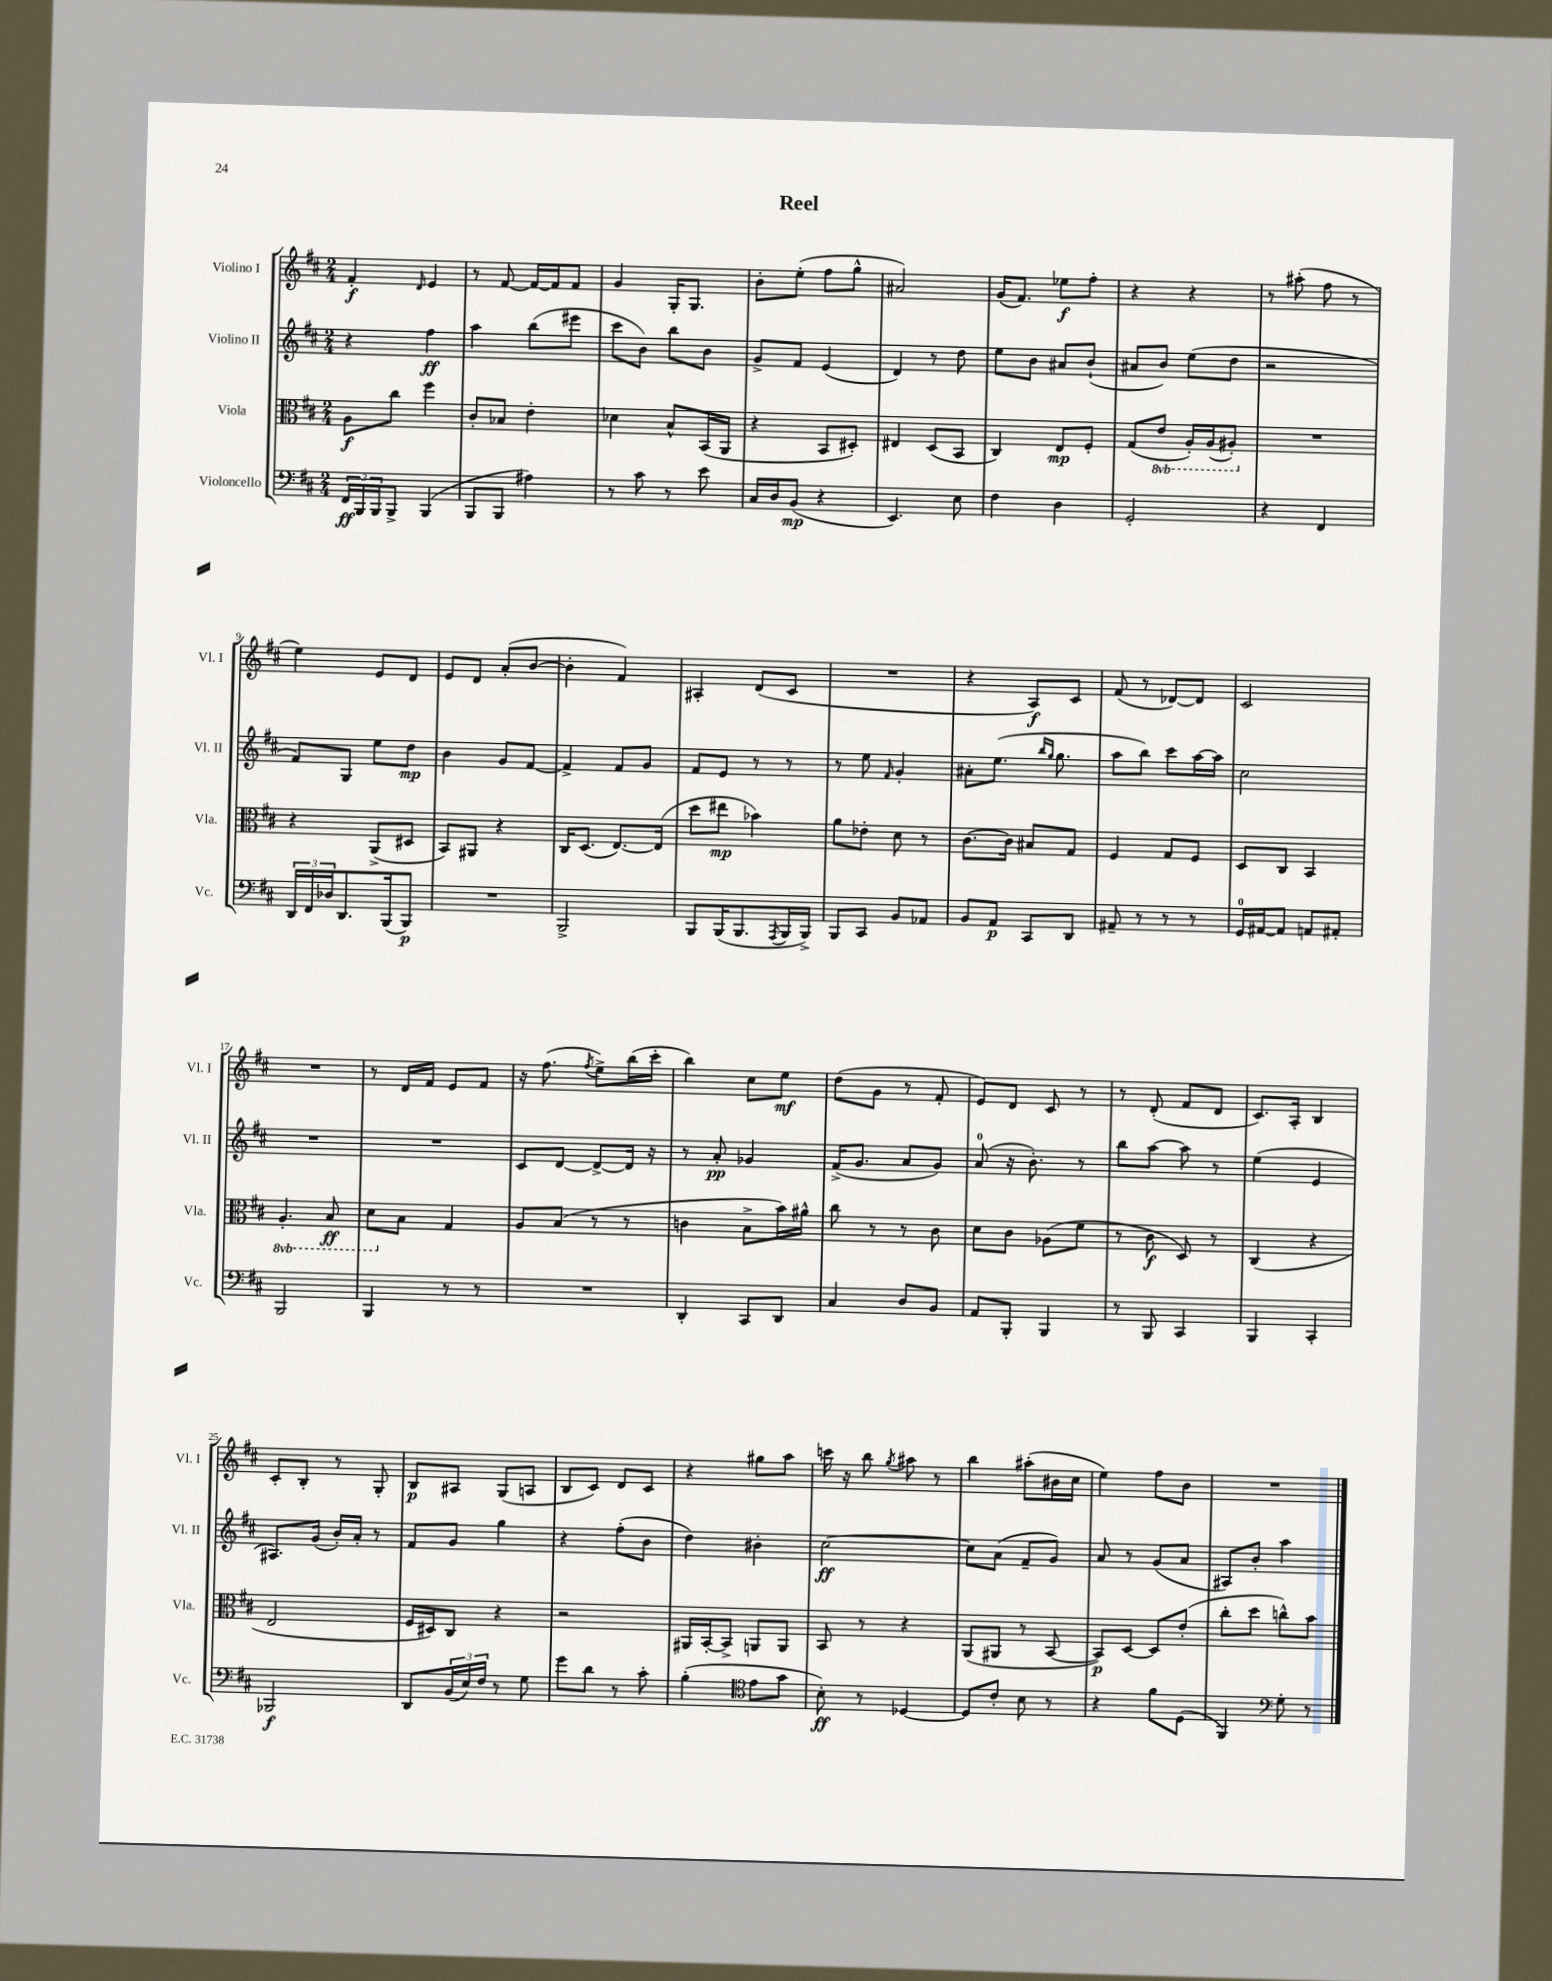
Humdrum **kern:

**kern	**dynam	**kern	**dynam	**kern	**dynam	**kern	**dynam
*part4	*part4	*part3	*part3	*part2	*part2	*part1	*part1
*staff4	*staff4	*staff3	*staff3	*staff2	*staff2	*staff1	*staff1
*I"Violoncello	*	*I"Viola	*	*I"Violino II	*	*I"Violino I	*
*I'Vc.	*	*I'Vla.	*	*I'Vl. II	*	*I'Vl. I	*
*clefF4	*	*clefC3	*	*clefG2	*	*clefG2	*
*k[f#c#]	*	*k[f#c#]	*	*k[f#c#]	*	*k[f#c#]	*
*M2/4	*	*M2/4	*	*M2/4	*	*M2/4	*
=1	=1	=1	=1	=1	=1	=1	=1
24FF#/LL	ff	8A\L	f	4r	.	4f#'/	f
24BBB/	.	.	.	.	.	.	.
24BBB/J	.	.	.	.	.	.	.
8BBB^/J	.	8cc#\J	.	.	.	.	.
.	.	.	.	.	.	16qqd/	.
(4BBB/	.	4ff#\	.	4ff#\	ff	4e/	.
=2	=2	=2	=2	=2	=2	=2	=2
8BBB/L	.	8c#'/L	.	4aa\	.	8r	.
8BBB/J	.	8B-X/J	.	.	.	[8f#/	.
4A#X\)	.	4e'\	.	(8bb\L	.	16f#/LL_	.
.	.	.	.	.	.	16f#/J]	.
.	.	.	.	8eee#X\J	.	8f#/J	.
=3	=3	=3	=3	=3	=3	=3	=3
8r	.	4d-X\	.	8ccc#\L	.	4g/	.
8c#\	.	.	.	8b\J)	.	.	.
8r	.	8B^^/L	.	8bb\L	.	16G'/KL	.
.	.	.	.	.	.	8.G/J	.
8e\	.	(16BB/L	.	8b\J	.	.	.
.	.	16AA/JJ	.	.	.	.	.
=4	=4	=4	=4	=4	=4	=4	=4
16C#/LL	.	4r	.	8g^/L	.	8b'\L	.
16D/J	.	.	.	.	.	.	.
(8BB/J	mp	.	.	8f#/J	.	(8ee'\J	.
4r	.	8BB/L	.	(4e/	.	8ff#\L	.
.	.	8D#X'/J)	.	.	.	8gg^^\J	.
=5	=5	=5	=5	=5	=5	=5	=5
4.EE/)	.	4E#X/	.	4d/)	.	2a#X/)	.
.	.	(8D/L	.	8r	.	.	.
8E\	.	8BB/J	.	8dd\	.	.	.
=6	=6	=6	=6	=6	=6	=6	=6
4F#\	.	4C#/)	.	8ee\L	.	(16g/KL	.
.	.	.	.	.	.	8.f#/J)	.
.	.	.	.	8b\J	.	.	.
4D\	.	8E/L	mp	8a#X/L	.	8ee-X\L	f
.	.	8F#'/J	.	(8b`/J	.	8ff#'\J	.
=7	=7	=7	=7	=7	=7	=7	=7
2GG'/	.	(8G/L	.	8a#X/L	.	4r	.
*	*	*8ba	*	*	*	*	*
.	.	8E/J	.	8b/J)	.	.	.
.	.	16AA'/LL)	.	(8ee\L	.	4r	.
.	.	(16AA/J	.	.	.	.	.
.	.	8AA#X'/J)	.	8dd\J	.	.	.
=8	=8	=8	=8	=8	=8	=8	=8
*	*	*X8ba	*	*	*	*	*
4r	.	2r	.	2r	.	8r	.
.	.	.	.	.	.	(8aa#X'\	.
4FF#/	.	.	.	.	.	8ff#\	.
.	.	.	.	.	.	8r	.
!!LO:LB:g=z
=9	=9	=9	=9	=9	=9	=9	=9
24DD/LL	.	4r	.	8f#/L)	.	4ee\)	.
24FF#/	.	.	.	.	.	.	.
24D-X/J	.	.	.	.	.	.	.
8.DD/	.	.	.	8G/J	.	.	.
.	.	(8AA^/L	.	8ee\L	.	8e/L	.
(16BBB/k	.	.	.	.	.	.	.
8BBB/J)	p	8D#X/J	.	8dd\J	mp	8d/J	.
=10	=10	=10	=10	=10	=10	=10	=10
2r	.	8BB/L)	.	4b\	.	8e/L	.
.	.	8AA#X/J	.	.	.	8d/J	.
.	.	4r	.	8g/L	.	(8a'/L	.
.	.	.	.	[8f#/J	.	[8b/J	.
=11	=11	=11	=11	=11	=11	=11	=11
2BBB^/	.	16C#/KL	.	4f#^/]	.	4b'\]	.
.	.	(8.D/J	.	.	.	.	.
.	.	[8.E/L)	.	8f#/L	.	4f#/)	.
.	.	.	.	8g/J	.	.	.
.	.	(16E/Jk]	.	.	.	.	.
=12	=12	=12	=12	=12	=12	=12	=12
8BBB/L	.	8dd\L	.	8f#/L	.	4A#X'/	.
(16BBB/K	.	8ee#X\J	mp	8e/J	.	.	.
8.BBB/	.	.	.	.	.	.	.
.	.	4b-X\)	.	8r	.	(8d/L	.
8qAAA/	.	.	.	.	.	.	.
16BBB/L	.	.	.	8r	.	8c#/J	.
16BBB^/JJ)	.	.	.	.	.	.	.
=13	=13	=13	=13	=13	=13	=13	=13
8BBB/L	.	8a\L	.	8r	.	2r	.
8CC#/J	.	8e-X'\J	.	8ee\	.	.	.
.	.	.	.	16qqf#/	.	.	.
8BB/L	.	8d\	.	4g'/	.	.	.
8AA-X/J	.	8r	.	.	.	.	.
=14	=14	=14	=14	=14	=14	=14	=14
8BB/L	.	[8.c#\L	.	8a#X'\L	.	4r	.
8AA/J	p	.	.	(8.ee\J	.	.	.
.	.	16c#\Jk]	.	.	.	.	.
8CC#/L	.	8B#X/L	.	.	.	8A/L)	f
.	.	.	.	16qqbb/LL	.	.	.
.	.	.	.	16qqgg/JJ	.	.	.
.	.	.	.	8.gg\	.	.	.
8DD/J	.	8G/J	.	.	.	8c#/J	.
=15	=15	=15	=15	=15	=15	=15	=15
8AA#X~/	.	4F#/	.	8aa\L	.	(8f#/	.
8r	.	.	.	8bb\J)	.	8r	.
8r	.	8G/L	.	8ccc#\L	.	[8d-X/L)	.
8r	.	8F#/J	.	[16aa\L	.	8d-/J]	.
.	.	.	.	16aa\JJ]	.	.	.
=16	=16	=16	=16	=16	=16	=16	=16
16GG/LL	.	8D/L	.	2cc#\	.	2c#/	.
[16AA#X/J	.	.	.	.	.	.	.
8AA#/J]	.	8C#/J	.	.	.	.	.
8AAn/L	.	4BB/	.	.	.	.	.
8AA#X'/J	.	.	.	.	.	.	.
!!LO:LB:g=z
=17	=17	=17	=17	=17	=17	=17	=17
*	*	*8ba	*	*	*	*	*
2BBB/	.	4.AA'/	.	2r	.	2r	.
.	.	8BB/	ff	.	.	.	.
=18	=18	=18	=18	=18	=18	=18	=18
4BBB/	.	8D\L	.	2r	.	8r	.
*	*	*X8ba	*	*	*	*	*
.	.	8B\J	.	.	.	16d/LL	.
.	.	.	.	.	.	16f#/JJ	.
8r	.	4G/	.	.	.	8e/L	.
8r	.	.	.	.	.	8f#/J	.
=19	=19	=19	=19	=19	=19	=19	=19
2r	.	8A/L	.	8c#/L	.	16r	.
.	.	.	.	.	.	(8.ff#\	.
.	.	(8B/J	.	[8d/J	.	.	.
.	.	.	.	.	.	8qff#/	.
.	.	8r	.	8d^/L_	.	8ee^\L)	.
.	.	8r	.	16d/Jk]	.	(16bb\L	.
.	.	.	.	16r	.	16ccc#'\JJ	.
=20	=20	=20	=20	=20	=20	=20	=20
4DD'/	.	4cn\	.	8r	.	4bb\)	.
.	.	.	.	8a'/	pp	.	.
8CC#/L	.	8B^\L	.	4g-X/	.	8cc#\L	.
8DD/J	.	16b\L)	.	.	.	8ee\J	mf
.	.	16a#X^^\JJ	.	.	.	.	.
=21	=21	=21	=21	=21	=21	=21	=21
4C#/	.	8cc#\	.	(16f#^/KL	.	(8dd\L	.
.	.	.	.	8.g/J	.	.	.
.	.	8r	.	.	.	8g\J	.
8D/L	.	8r	.	8a/L	.	8r	.
8BB/J	.	8c#\	.	8g/J)	.	8f#'/	.
=22	=22	=22	=22	=22	=22	=22	=22
8AA/L	.	8d\L	.	(8a/	.	8e/L)	.
8BBB'/J	.	8c#\J	.	16r	.	8d/J	.
.	.	.	.	8.b'\)	.	.	.
4BBB/	.	(8A-X\L	.	.	.	8c#/	.
.	.	8f#\J	.	8r	.	8r	.
=23	=23	=23	=23	=23	=23	=23	=23
8r	.	8r	.	8bb\L	.	8r	.
8BBB/	.	8c#\	f	[8aa\J	.	(8d'/	.
4CC#/	.	8D/)	.	8aa\]	.	8f#/L	.
.	.	8r	.	8r	.	8d/J	.
=24	=24	=24	=24	=24	=24	=24	=24
4BBB/	.	(4C#/	.	(4ee\	.	8.c#/L)	.
.	.	.	.	.	.	16A'/Jk	.
4CC#'/	.	4r	.	4e/	.	4B/	.
!!LO:LB:g=z
=25	=25	=25	=25	=25	=25	=25	=25
2BBB-X/	f	2E/	.	8.A#X/L)	.	8c#'/L	.
.	.	.	.	.	.	8B'/J	.
.	.	.	.	(16g/Jk	.	.	.
.	.	.	.	16b'/LL)	.	8r	.
.	.	.	.	16a'/JJ	.	.	.
.	.	.	.	8r	.	8G'/	.
=26	=26	=26	=26	=26	=26	=26	=26
8DD/L	.	16F#/LL	.	8f#/L	.	8B/L	p
.	.	16D#X/J)	.	.	.	.	.
(24BB/L	.	8C#/J	.	8g/J	.	8A#X/J	.
24E/)	.	.	.	.	.	.	.
24F#/JJ	.	.	.	.	.	.	.
8r	.	4r	.	4gg\	.	(8G/L	.
8G\	.	.	.	.	.	8An/J	.
=27	=27	=27	=27	=27	=27	=27	=27
8g\L	.	2r	.	4r	.	8B/L	.
8d\J	.	.	.	.	.	8c#/J)	.
8r	.	.	.	(8ff#'\L	.	8d/L	.
8c#'\	.	.	.	8b\J	.	8c#/J	.
=28	=28	=28	=28	=28	=28	=28	=28
(4B'\	.	16AA#X/LL	.	4dd\)	.	4r	.
.	.	[16BB'/J	.	.	.	.	.
.	.	8BB^/J]	.	.	.	.	.
*clefC4	*	*	*	*	*	*	*
8e\L	.	8AAn/L	.	4b#X'\	.	8gg#X\L	.
8g\J	.	8AA/J	.	.	.	8aa\J	.
=29	=29	=29	=29	=29	=29	=29	=29
8B'\)	ff	8BB/	.	[2cc#\	ff	16cccn\	.
.	.	.	.	.	.	16r	.
8r	.	8r	.	.	.	8bb\	.
.	.	.	.	.	.	8qgg/	.
[4D-X/	.	4r	.	.	.	8aa#X\	.
.	.	.	.	.	.	8r	.
=30	=30	=30	=30	=30	=30	=30	=30
8D-/L]	.	(8AA/L	.	8cc#\L]	.	4bb\	.
8c#'/J	.	8AA#X/J	.	(8a\J	.	.	.
8B\	.	8r	.	8f#~/L	.	(8aa#X'\L	.
8r	.	[8BB/	.	8g/J)	.	16b#X\L	.
.	.	.	.	.	.	16cc#\JJ	.
=31	=31	=31	=31	=31	=31	=31	=31
4r	.	8BB/L])	p	8a/	.	4ee\)	.
.	.	[8D/J	.	8r	.	.	.
8f#\L	.	8D/L]	.	(8g/L	.	8ff#\L	.
(8D\J	.	(8e'/J	.	8a/J	.	8b\J	.
=32	=32	=32	=32	=32	=32	=32	=32
4FF#/)	.	8cc#'\L	.	8A#X/L)	.	2r	.
.	.	8dd\J	.	8b'/J	.	.	.
*clefF4	*	*	*	*	*	*	*
8G'\	.	8ccn^^\L)	.	4aa\	.	.	.
8r	.	8b\J	.	.	.	.	.
==	==	==	==	==	==	==	==
*-	*-	*-	*-	*-	*-	*-	*-
